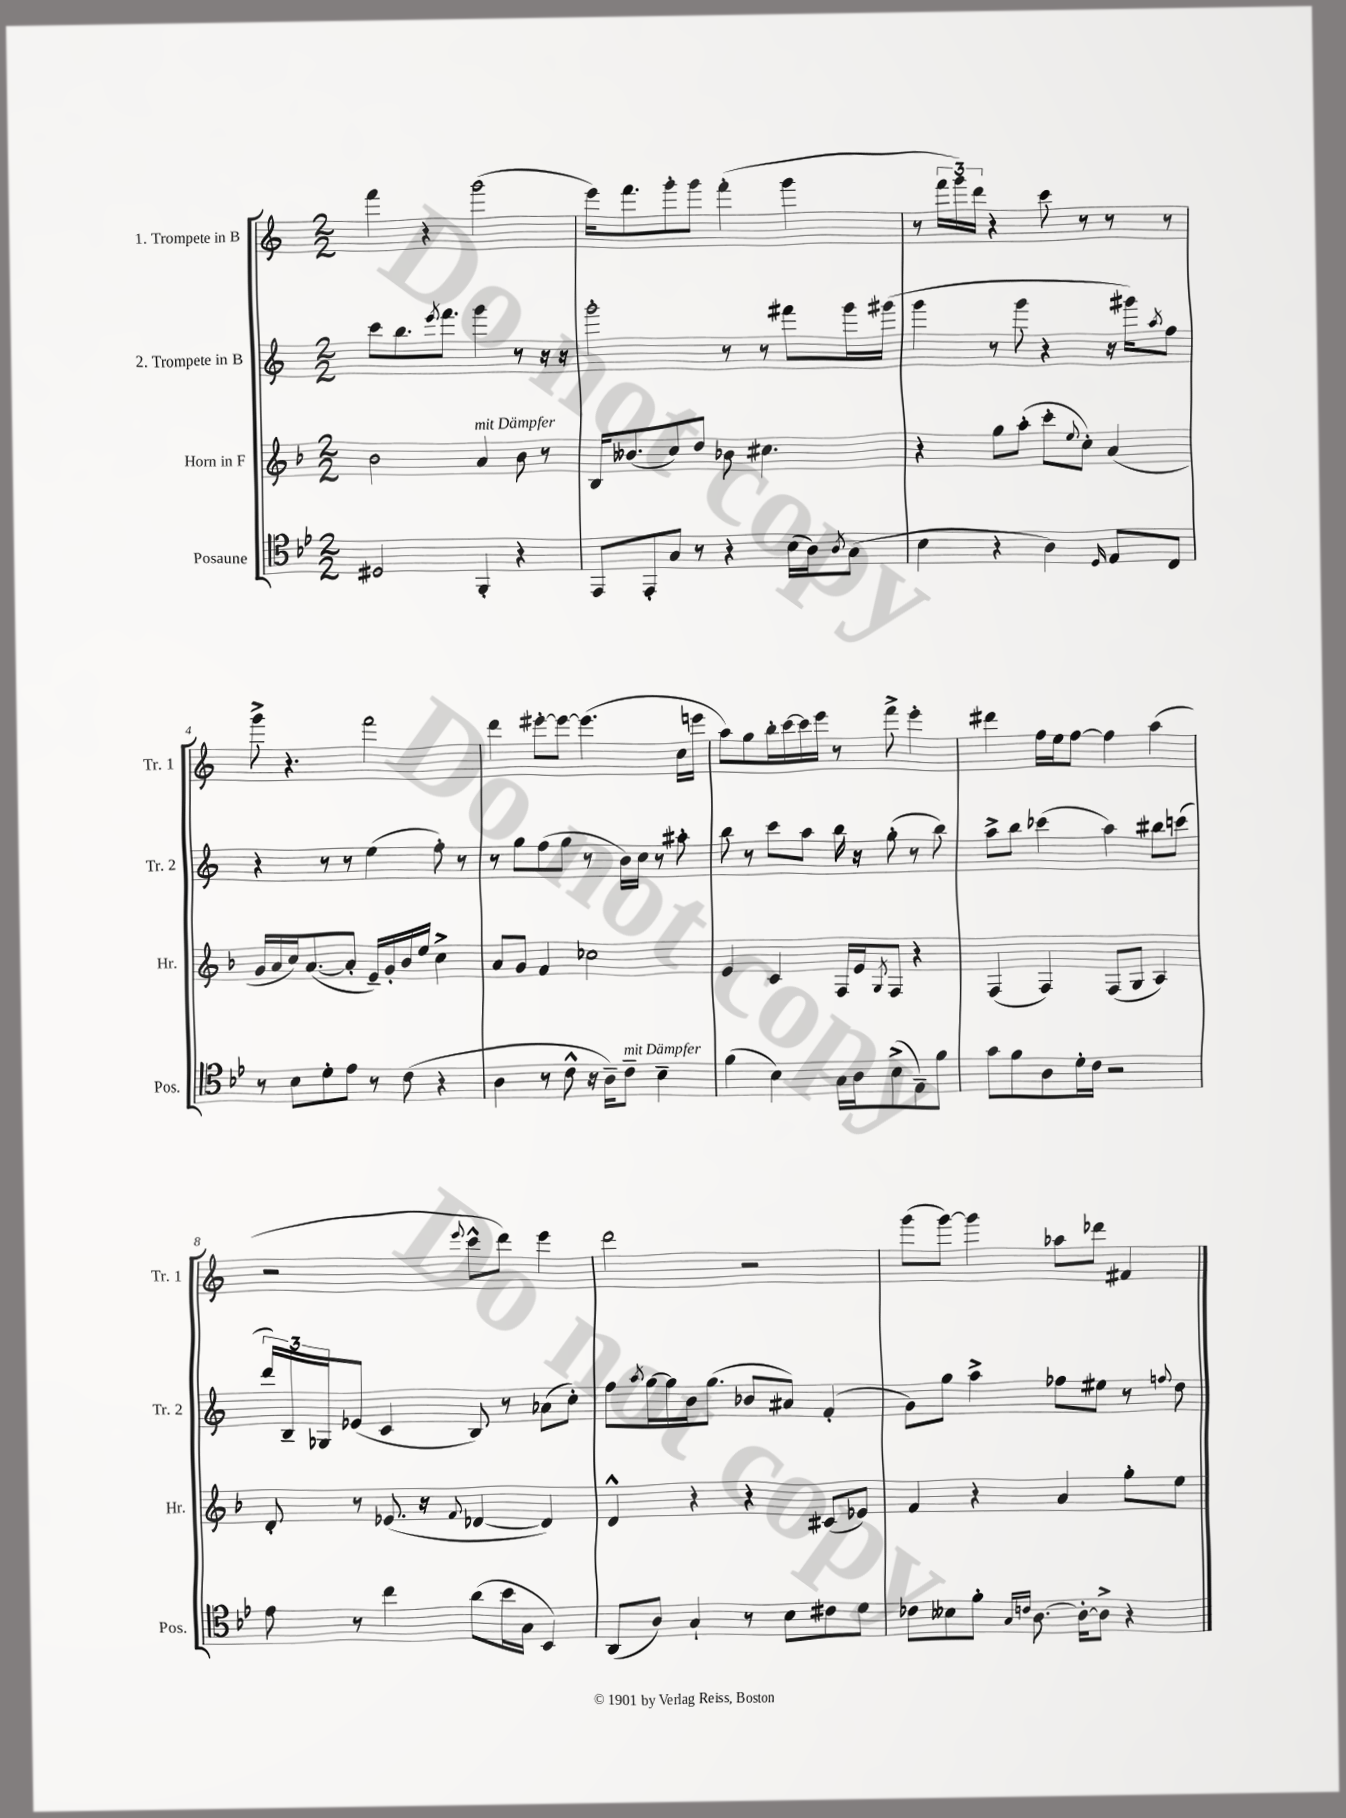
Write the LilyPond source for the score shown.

<<
\new StaffGroup <<
\new Staff = "s0" \with { instrumentName = "1. Trompete in B" shortInstrumentName = "Tr. 1" } {
    \clef treble \key c \major \numericTimeSignature \time 2/2
    f'''4 r4 g'''2( |
    e'''16) f'''8. g'''8-. g'''8 f'''4-.( g'''4 |
    r8 \tuplet 3/2 { f'''16 g'''16) d'''16 } r4 c'''8 r8 r8 r8 |
    g'''8-> r4. f'''2 |
    d'''4 eis'''8~-. eis'''8~ eis'''4.( c''16 e'''16 |
    a''8) g''8 b''16-. c'''16~ c'''16 e'''16 r8 f'''8-> e'''4-. |
    dis'''4 f''16 e''16 f''8~ f''4 a''4( |
    r2 \appoggiatura { e'''8 } c'''8-^ d'''8) e'''4 |
    d'''2 r2 |
    g'''8( g'''8~) g'''4 aes''8 des'''8 fis'4 \bar "|." |
}
\new Staff = "s1" \with { instrumentName = "2. Trompete in B" shortInstrumentName = "Tr. 2" } {
    \clef treble \key c \major \numericTimeSignature \time 2/2
    c'''8 b''8. \acciaccatura { e'''8 } f'''8. g'''4 r8 r16 r16 |
    g'''2-. r8 r8 fis'''8 g'''16 gis'''16( |
    g'''4 r8 g'''8 r4 r16 gis'''16) \acciaccatura { a''8 } f''8 |
    r4 r8 r8 e''4( f''8-.) r8 |
    r8 g''8 f''8( g''8 r8 b'16) c''16 r8 ais''8-. |
    b''8 r8 c'''8 a''8 b''16 r16 g''8-.( r8 b''8) |
    a''8-> b''8 ces'''4( a''4) bis''8 c'''8( |
    \tuplet 3/2 { d'''16) b16-- ges16 } ees'8( c'4 b8) r8 aes'8( c''8-.) |
    f''8 \acciaccatura { a''8 } g''16~ g''16 b'16 g''8.( bes'8 ais'8) f'4-.( |
    g'8) g''8 a''4-> fes''8 eis''8 r8 \appoggiatura { f''8 } d''8 \bar "|." |
}
\new Staff = "s2" \with { instrumentName = "Horn in F" shortInstrumentName = "Hr." } {
    \clef treble \key f \major \numericTimeSignature \time 2/2
    bes'2 a'4^\markup { \italic "mit Dämpfer" } bes'8 r8 |
    bes16 beses'8.( c''8) d''8 bes'8 cis''4. |
    r4 g''8 a''8-.( c'''8-. \appoggiatura { e''8 } c''8-.) a'4( |
    g'16 a'16 c''16) a'8.~( a'8-. e'16--) g'16-. bes'16 e''16 c''4-> |
    a'8 g'8 f'4 ces''2 |
    e'4 c'4 f16 e'16 \acciaccatura { g8 } f8 r4 |
    f4( f4) f8( g8 a4) |
    d'8-. r8 ees'8.( r16 \appoggiatura { f'8 } des'4~ des'4) |
    d'4-^ r4 r4 cis'8( ees'8) |
    f'4 r4 a'4 g''8-. e''8 \bar "|." |
}
\new Staff = "s3" \with { instrumentName = "Posaune" shortInstrumentName = "Pos." } {
    \clef tenor \key bes \major \numericTimeSignature \time 2/2
    dis2 f,4-. r4 |
    ees,8 ees,8-. g8 r8 r4 bes16( a16) \acciaccatura { a8 } g8( |
    bes4 r4 a4) \grace { d16 } ees8 c8 |
    r8 bes8 d'8-. ees'8 r8 c'8( r4 |
    a4 r8 c'8-^ r16 a16--) c'8--^\markup { \italic "mit Dämpfer" } bes4-- |
    f'4( bes4) g16 a16 bes8->( ees8--) f'8 |
    g'8 f'8 a8 d'16-. c'16 r2 |
    ees'8 r8 c''4 a'8( bes'16 g16 bes,4) |
    a,8( a8) g4-! r8 bes8 cis'8 d'8 |
    ces'8 beses8 f'8-. \grace { g16 c'16 } a8.~ a16~-. a8-> r4 \bar "|." |
}
>>
>>
